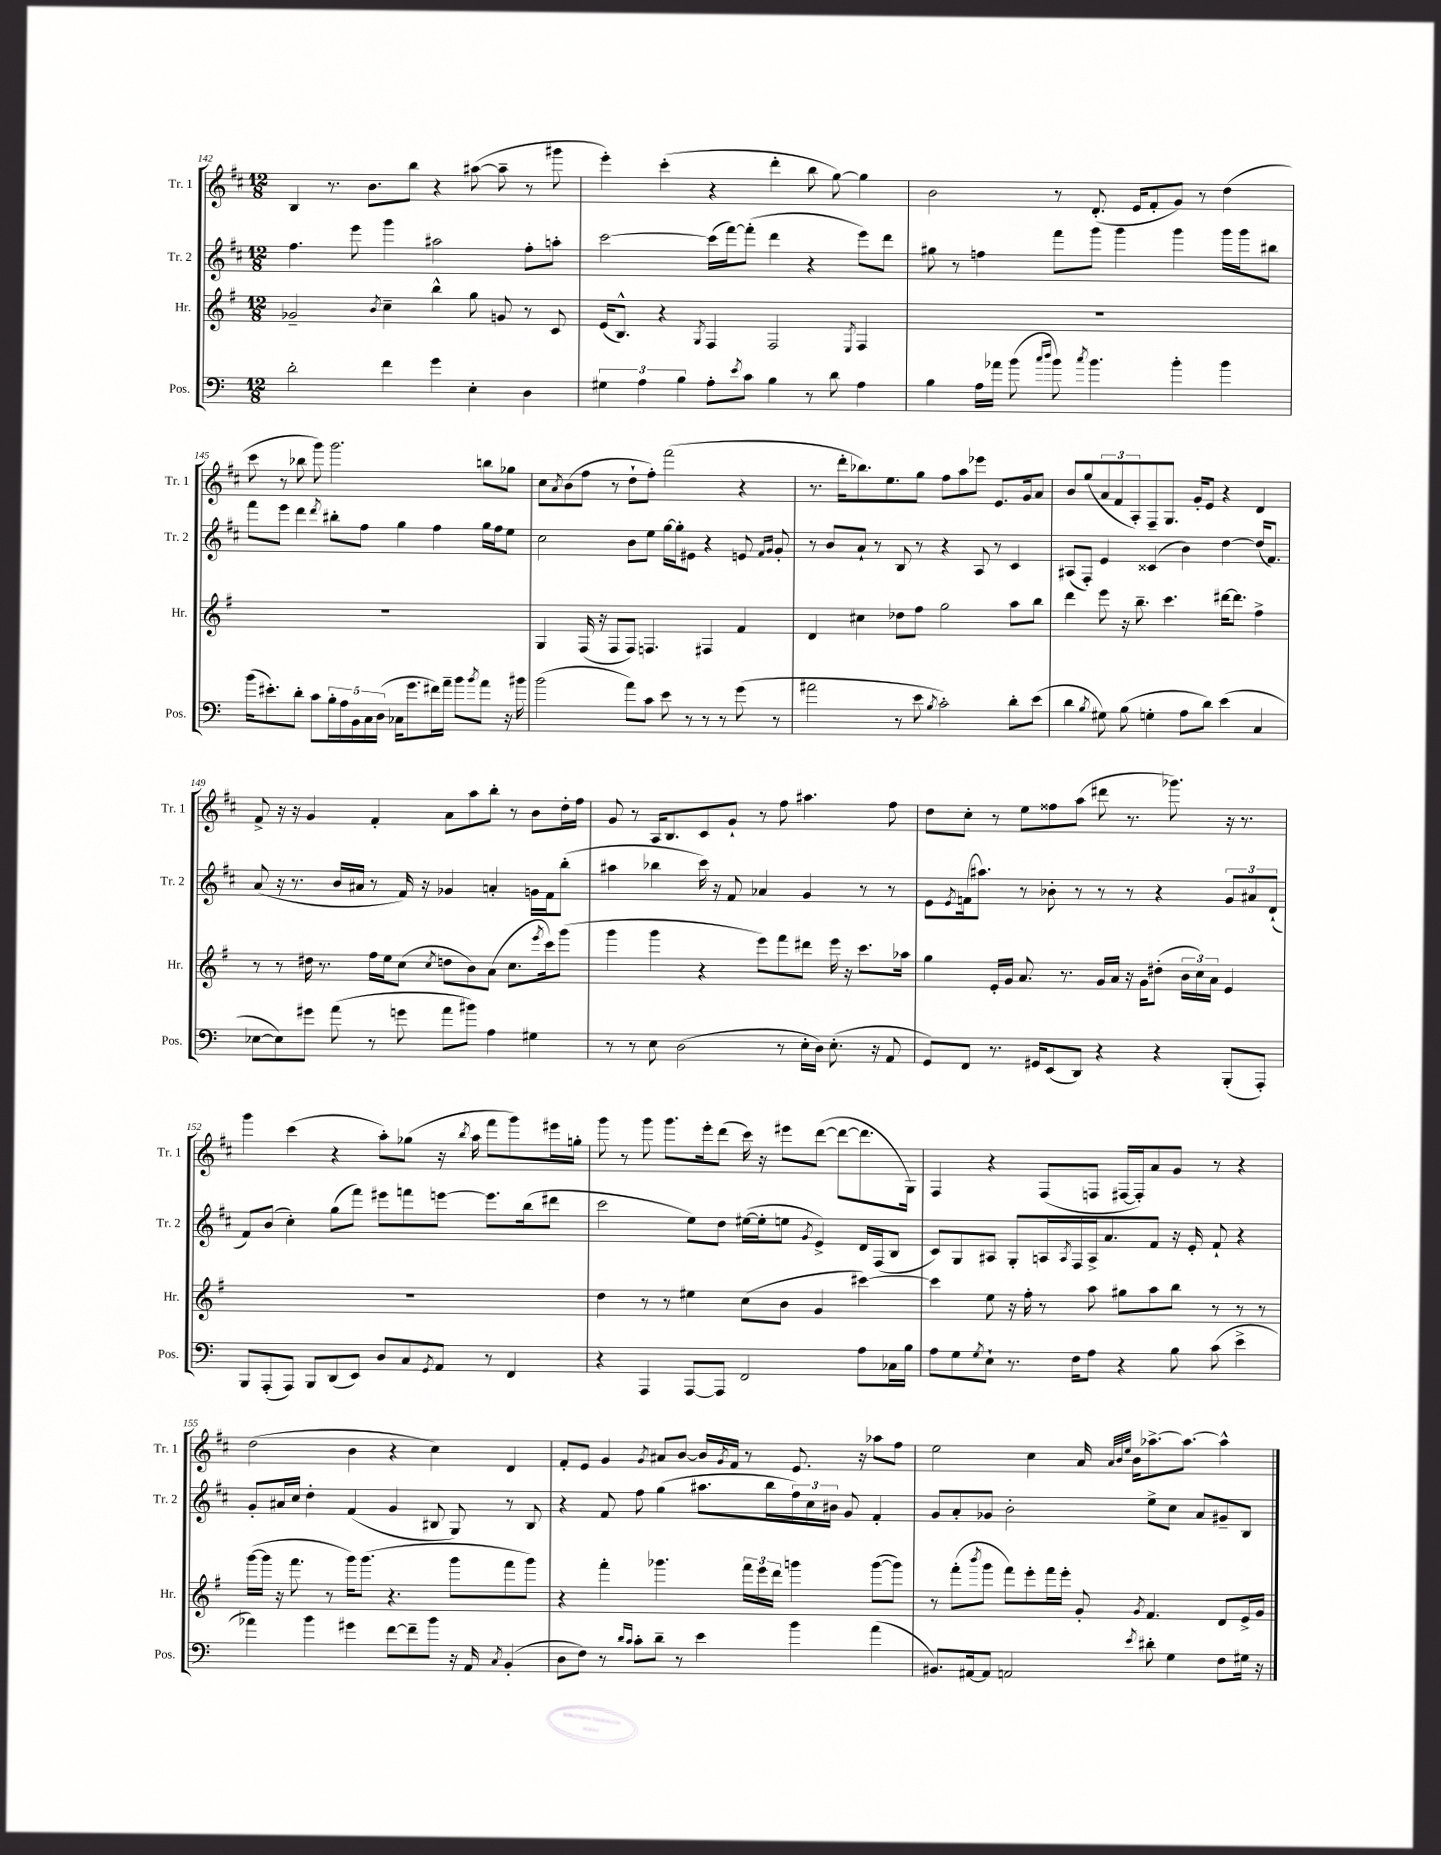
<<
\new StaffGroup <<
\new Staff = "s0" \with { instrumentName = "Tr. 1" shortInstrumentName = "Tr. 1" } {
    \clef treble \key d \major \numericTimeSignature \time 12/8
    b4 r8. b'8. b''8 r4 ais''8~( ais''8-- r8 gis'''8 |
    e'''4-.) cis'''4-.( r4 d'''4-. b''8 g''8~) g''4 |
    b'2 r8 d'8.-.( e'16 fis'8-. g'8) r8 d''4( |
    cis'''8 r8 bes''8 g'''8) g'''2. b''8 ges''8 |
    cis''8 \acciaccatura { a'8 } b'8( fis''8 r8 d''8-! fis''8-.) fis'''2( r4 |
    r8. d'''16-. bes''8.) e''8. g''8 fis''8 a''8 ees'''8 e'8. g'16 a'8 |
    b'8 g''8( \tuplet 3/2 { a'8 fis'8 a8-.) } fis8-- g8. g'16-. e'8 r4 d'4 |
    fis'8-> r16 r16 g'4 fis'4-. a'8 a''8 b''8-. r8 b'8 d''16-. fis''16 |
    g'8 r8 a16 b8. cis'8 g'8-! r8 fis''8 ais''4. fis''8 |
    d''8 cis''8-. r8 e''8 fisis''8 a''8( dis'''8 r8. ges'''8.) r16 r8. |
    g'''4 cis'''4( r4 a''8-.) ges''8( r16 \acciaccatura { b''8 } a''16 fis'''8 g'''8) eis'''16 g''16-. |
    g'''8 r8 g'''8 g'''8. e'''16-. d'''8( cis'''16) r16 eis'''8 d'''8~( d'''8~ d'''8. g16) |
    fis4 r4 fis8( f8 fis16~ fis16-.) a'8 g'8 r8 r4 |
    d''2( b'4 r4 cis''4) d'4 |
    fis'8-. e'8 g'4 \acciaccatura { g'8 } ais'8 b'8~ b'16 \acciaccatura { g'8 } fis'16 r8 e'8. r16 aes''8 fis''8 |
    e''2 cis''4 a'16 \grace { a'32 b'32 e''32 } b'16 aes''8.~-> aes''8.~ aes''4-^ \bar "|." |
}
\new Staff = "s1" \with { instrumentName = "Tr. 2" shortInstrumentName = "Tr. 2" } {
    \clef treble \key d \major \numericTimeSignature \time 12/8
    fis''4. e'''8 g'''4 ais''2 fis''8-. a''8-. |
    cis'''2~ cis'''16( fis'''16~) fis'''8-.( d'''4 r4 e'''8) d'''8 |
    gis''8 r8 f''4 fis'''8 g'''8 g'''4 g'''4 g'''16 g'''16 bis''8 |
    fis'''8 e'''8 d'''4 \acciaccatura { d'''8 } bis''8-. fis''8 g''4 fis''4 g''16 fis''16 e''8 |
    cis''2 b'8 e''8 g''16~ g''16-. eis'8 r4 e'8 \grace { fis'16 g'16 } g'8-. |
    r8 b'8 a'8-! r8 b8 r8 r4 a8 r8 cis'4 |
    ais8( fis8-.) e'4 cisis'4( b'4) d''4~ d''16( fis'8.) |
    a'8( r16 r8. b'16 ais'16 r8 fis'16) r16 ges'4 a'4-. g'16 fis'16 b''8-.( |
    ais''4 bes''4 cis'''16) r16 fis'8 aes'4 g'4 r8 r8 |
    e'8 \acciaccatura { e'8 } f'16( ais''8.) r8 bes'8-. r8 r8 r8 r4 \tuplet 3/2 { g'8 ais'8 d'8-!( } |
    fis'8) b'8( cis''4-.) g''8( fis'''8) eis'''8 f'''8 e'''8~ e'''8. b''16( dis'''8 |
    cis'''2 e''8) d''8 eis''16~( eis''16-. e''8 \acciaccatura { g'8 } e'4->) d'16 fis16( b8 |
    cis'8) g8 ais8 g8-. a16 \acciaccatura { a8 } fis16 a16-> a'8. fis'8 r16 e'16-. fis'8-! r4 |
    g'8-. ais'16 cis''16 d''4-. fis'4( g'4 bis8 g8) r8 bis8 |
    r4 fis'8 fis''8 g''4( ais''8. b''16 \tuplet 3/2 { fis''16) cis''16 bis'16 } g'8 fis'4-. |
    g'8 a'8-. ges'8 b'2-. e''8-> cis''8 a'8 gis'8-- b8 \bar "|." |
}
\new Staff = "s2" \with { instrumentName = "Hr." shortInstrumentName = "Hr." } {
    \clef treble \key g \major \numericTimeSignature \time 12/8
    ges'2-- \acciaccatura { b'8 } c''4-- b''4-^ g''8 g'8 r8 c'8 |
    e'16( b8.-^) r4 \acciaccatura { g8 } fis4 fis2 \acciaccatura { e8 } fis4 |
    R1. |
    R1. |
    g4 fis16( r16 fis8 fis8) f4. fis4 fis'4 |
    d'4 cis''4 des''8 fis''8 g''2 a''8 b''8 |
    d'''4 e'''8 r16 b''8.-- c'''4. dis'''16~ dis'''8. fis''4-> |
    r8 r8 dis''16 r8. fis''16 e''16 c''8( \acciaccatura { c''8 } d''8 b'8) a'8( c''8. \acciaccatura { e'''8 } c'''16) g'''8( |
    g'''4 g'''4 r4 e'''8) fis'''8 dis'''8 e'''16 r16 c'''8. aes''16 |
    g''4 e'16-. g'16 a'8. r8. g'16 a'16 r16 g'16 dis''8-.( \tuplet 3/2 { b'16 c''16) a'16 } e'4 |
    R1. |
    d''4 r8 r8 eis''4 c''8( b'8 g'4 cis'''4~) |
    cis'''4 e''8 r16 fis''16-. r8 a''8 gis''8 a''8 b''8 r8 r8 r8 |
    g'''16~( g'''16 r16 fis'''8. r8 g'''16) g'''8.( r4. g'''8 fis'''8 g'''8) |
    r4 fis'''4-. ges'''4. \tuplet 3/2 { fis'''16 e'''16 d'''16 } g'''4 g'''8~( g'''8) |
    r8 fis'''8-.( \acciaccatura { b'''8 } g'''8 fis'''8) e'''8-. fis'''16 e'''16-. g'8-. \acciaccatura { g'8 } fis'4. d'8 e'16-> g'16 \bar "|." |
}
\new Staff = "s3" \with { instrumentName = "Pos." shortInstrumentName = "Pos." } {
    \clef bass \key c \major \numericTimeSignature \time 12/8
    d'2-. f'4 g'4 e4-. d4 |
    \tuplet 3/2 { gis4 a4 b4 } a8-. \acciaccatura { e'8 } c'8 b4 r8 d'8 a4 |
    b4 a16 aes'16 b'8( \grace { c''16 d''16 } b'8) \acciaccatura { c''8 } b'4. b'4-. b'4 |
    b'16( eis'8.-.) d'8-. c'8 \tuplet 5/4 { b16-. a16 b,16 c16 d16( } ces16 g'8. fis'16) a'16-- b'8 \acciaccatura { b'8 } a'8 r16 bis'16 |
    b'2( a'8) c'8 e'8 r8 r8 r8 g'8( r8 |
    ais'2 r8 e'8 \acciaccatura { b8 } c'2-.) d'8-. e'8( |
    d'4 \acciaccatura { b8 } gis8) b8( g4-. a8 d'8) e'4( c4 |
    ees8~ ees8) gis'8 a'8( r8 g'8 a'8 bis'8) a4 gis4 |
    r8 r8 e8 d2( r8 e16-. d16) e8.-.( r16 a,8 |
    g,8) f,8 r8. gis,16 e,8( d,8) r4 r4 b,,8-.( a,,8-.) |
    b,,8 a,,8-.( a,,8) b,,8 d,8( e,8) d8 c8 \acciaccatura { g,8 } a,8 r8 f,4 |
    r4 a,,4 a,,8~ a,,8 f,2 a8 ces16 b16 |
    a8 g8 \acciaccatura { g8 } e8-! r8. f16 a8 r4 b8 c'8( e'4-> |
    aes'4) b'4 gis'4 f'8~ f'8-- b'8 r16 a,16 \acciaccatura { c8 } b,4-.( |
    d8 f8) r8 \grace { d'16 c'16 } c'8-. d'8-- r8 e'4 b'4 a'4( |
    bis,8.) ais,16~ ais,8 a,2 \acciaccatura { e'8 } dis'8-. g4 f8 gis16 r16 \bar "|." |
}
>>
>>
\layout { \context { \Score currentBarNumber = #142 } }
